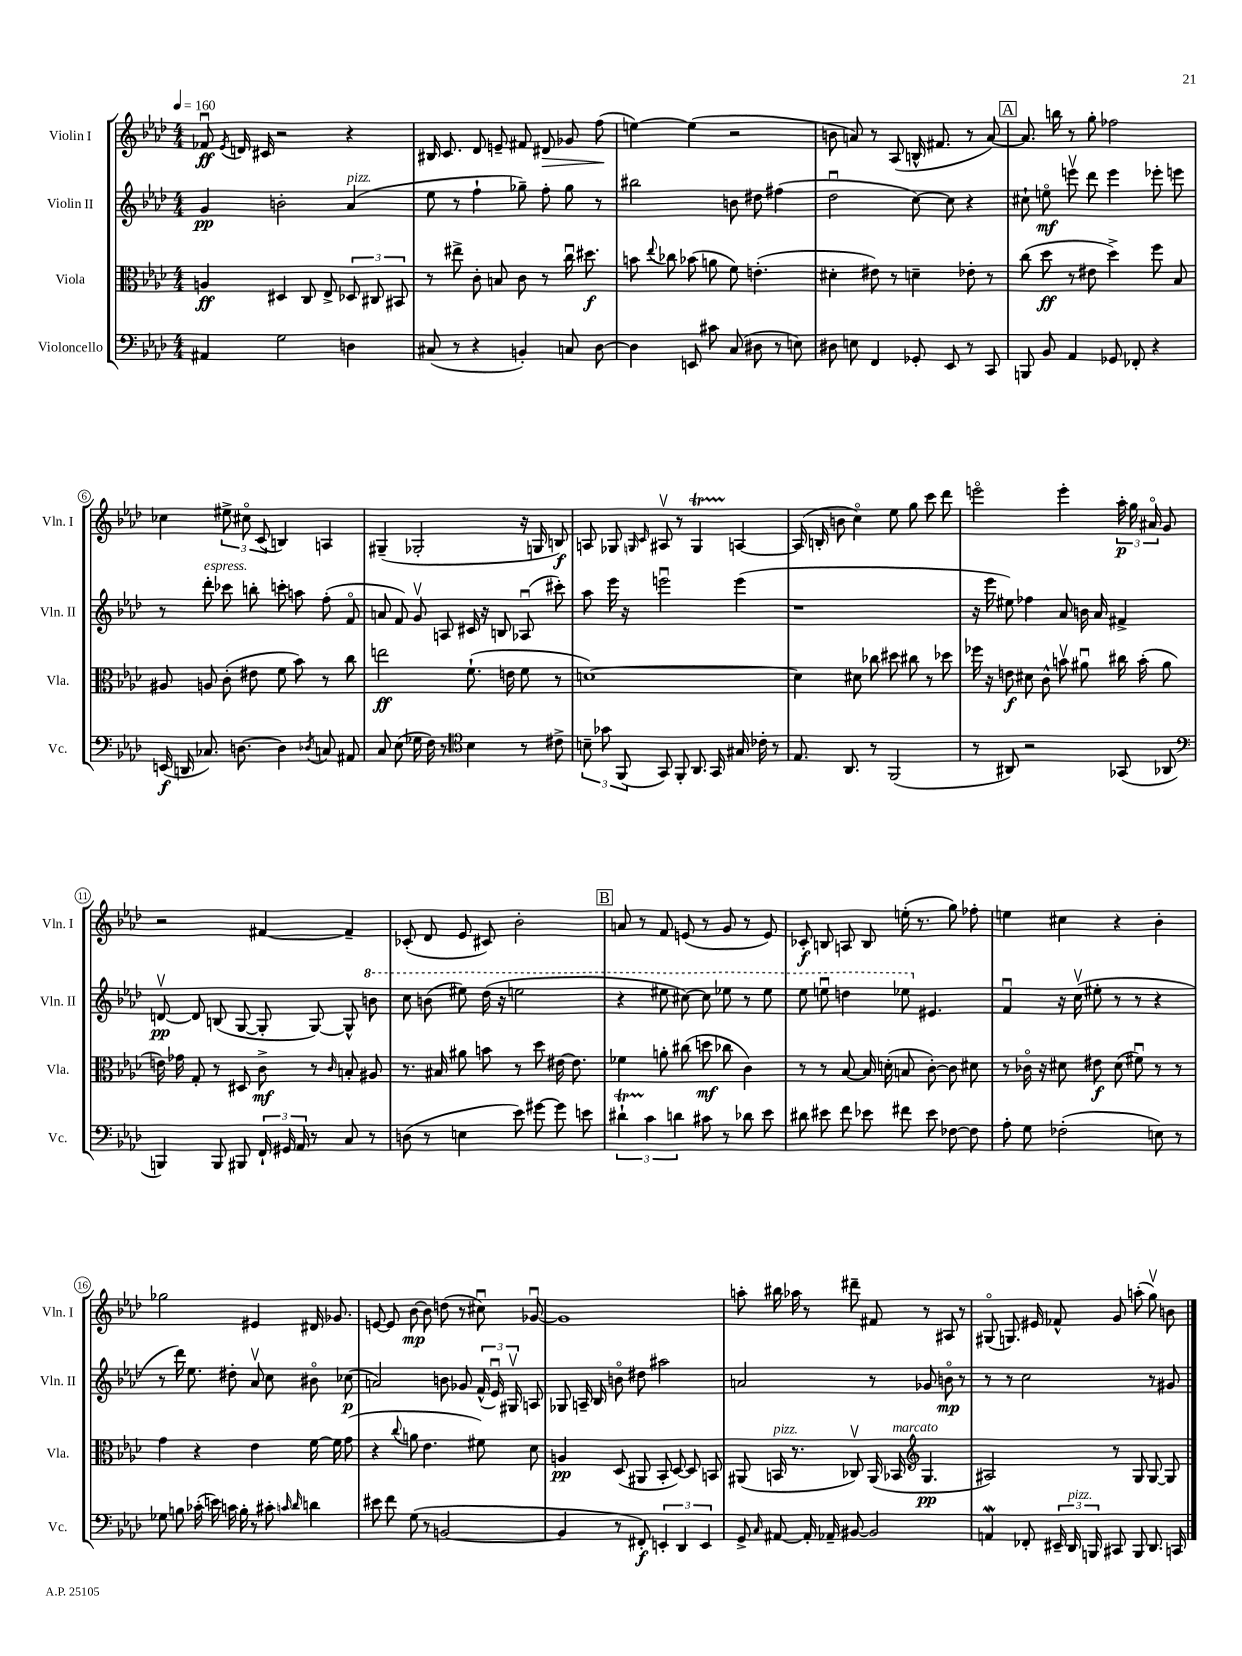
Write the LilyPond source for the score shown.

<<
\new StaffGroup <<
\new Staff = "s0" \with { instrumentName = "Violin I" shortInstrumentName = "Vln. I" } {
    \clef treble \key aes \major \numericTimeSignature \time 4/4 \tempo 4 = 160
    \autoBeamOff fes'8\downbow\ff \acciaccatura { ees'8 } d'16 cis'16 r2 r4 |
    bis16 c'8. des'8 e'8-- fis'8 dis'8\> ges'8 f''8\!( |
    e''4~) e''4( r2 |
    b'8 a'8) r8 aes8( b16-^ fis'8. r8 a'8~) |
    \mark \markup { \box "A" } a'8. b''16 r8 g''8-. fes''2 |
    ces''4 \tuplet 3/2 { eis''8-> cis''8\flageolet c'8( } b4) a4 |
    gis4--( ges2-. r16 g16 b8\f) |
    a8 ges8 \grace { g16 c'16 } ais8\upbow r8 g4\startTrillSpan a4~\stopTrillSpan |
    a16( b16-. b'8 c''4\flageolet) ees''8 g''8 c'''8 des'''8 |
    e'''2\flageolet e'''4-. \tuplet 3/2 { aes''16-.\p g''16 ais'16\flageolet } g'8 |
    r2 fis'4~ fis'4-- |
    ces'8-.( des'8 ees'8 cis'8) bes'2-. |
    \mark \markup { \box "B" } a'8 r8 f'8 e'8( r8 g'8 r8 e'8) |
    ces'8-.\f b8 a8 b8 e''16-.( r8. g''8) fes''8-. |
    e''4 cis''4 r4 bes'4-. |
    ges''2 eis'4 dis'16 ges'8. |
    e'8~ e'8 bes'8~\mp bes'8 d''8( r8 cis''8\downbow) ges'8~\downbow |
    ges'1 |
    a''8-. bis''16 aes''16 r8 dis'''8-- fis'8 r8 ais8 r8 |
    gis8\flageolet( g8.) eis'16 fes'8-^ g'8 a''8-.( g''8\upbow) b'8 \bar "|." |
}
\new Staff = "s1" \with { instrumentName = "Violin II" shortInstrumentName = "Vln. II" } {
    \clef treble \key aes \major \numericTimeSignature \time 4/4
    \autoBeamOff g'4\pp b'2-. aes'4^\markup { \italic "pizz." }( |
    ees''8 r8 f''4-! ges''8--) f''8-. ges''8 r8 |
    bis''2 b'8 dis''8 fis''4( |
    des''2\downbow c''8~) c''8 r4 |
    \mark \markup { \box "A" } cis''8-! e''8\flageolet\mf e'''8\upbow des'''8 e'''4 ees'''8-. e'''8 |
    r8 des'''8-.^\markup { \italic "espress." } ces'''8 b''8-. c'''8-. a''8 f''8-.( f'8\flageolet |
    a'8 f'8) g'8\upbow a8 cis'16 r16 b8 aes8\downbow( cis'''8-.) |
    aes''8 ees'''16 r16 e'''2\downbow e'''4( |
    r1 |
    r16 ees'''16 eis''8) fes''4 aes'8 b'16 aes'16 fis'4-> |
    d'8~\upbow\pp d'8 b8( g8~ g8-. g8~) g8-^ \ottava #1 b''8 |
    c'''8 b''8( eis'''8) des'''16( r16 e'''2 |
    \mark \markup { \box "B" } r4 eis'''8 cis'''8~) cis'''8 ees'''8 r8 ees'''8 |
    ees'''8 e'''8\downbow d'''4 ees'''8 \ottava #0 eis'4. |
    f'4\downbow r16 c''16\upbow( eis''8-. r8 r8 r4 |
    r8 des'''16) ees''8. dis''8-. aes'8\upbow c''8 bis'8\flageolet ces''8\p( |
    a'2) b'8 ges'8 \tuplet 3/2 { f'16-^( ees'16\downbow) gis16\upbow } a8 |
    ges8 a16-- bes16 b'8\flageolet dis''8 ais''2 |
    a'2 r8 ges'8 b'8\flageolet\mp r8 |
    r8 r8 c''2 r8 gis'8 \bar "|." |
}
\new Staff = "s2" \with { instrumentName = "Viola" shortInstrumentName = "Vla." } {
    \clef alto \key aes \major \numericTimeSignature \time 4/4
    \autoBeamOff a4\ff dis4 c8 ees8-> \tuplet 3/2 { des8 cis8 bis,8 } |
    r8 eis''8-> c'8-. b8 c'8 r8 c''16\downbow dis''8.\f |
    b'8 \appoggiatura { ees''8 } ces''8 bes'8( a'8 f'8) e'4.-.( |
    dis'4-. eis'8) r8 d'4-- ees'8-. r8 |
    \mark \markup { \box "A" } c''8( des''8\ff r8 eis'8 des''4->) f''8 bes8 |
    ais8 a8 c'8-.( eis'8 f'8 bes'8) r8 c''8 |
    e''2\ff f'8.-!( e'16 f'8 r8 |
    d'1~) |
    d'4 dis'8 ces''8 dis''8 cis''8 r8 des''8 |
    fes''16 r16 e'8\f dis'8 c'8-^ b'8\upbow ais'8\downbow cis''16 b'16-.( ais'8 |
    e'16) ges'16 g8-. r8 dis8 c'8->\mf r8 \grace { c'16 } b8-. ais8 |
    r8. bis16 ais'8 b'8 r8 des''8 eis'16~ eis'8. |
    \mark \markup { \box "B" } fes'4 a'8-. cis''8( d''8\mf ces''8 c'4) |
    r8 r8 bes8~ bes16 d'16-.( b8 c'8~-.) c'8 dis'8 |
    r8 ces'16\flageolet r16 dis'8 eis'8\f dis'8( fis'8\downbow) r8 r8 |
    g'4 r4 ees'4 f'16~ f'16 g'8( |
    r4 \appoggiatura { c''8 } a'8 ees'4. fis'8) des'8 |
    a4\pp des8( ais,8 bes,8-. des8~) des8 b,8 |
    ais,8( b,16^\markup { \italic "pizz." } r8. ces8\upbow) ais,16( bes,16^\markup { \italic "marcato" } \clef treble g4.\pp |
    ais2) r8 g8 g8~ g8 \bar "|." |
}
\new Staff = "s3" \with { instrumentName = "Violoncello" shortInstrumentName = "Vc." } {
    \clef bass \key aes \major \numericTimeSignature \time 4/4
    \autoBeamOff ais,4 g2 d4 |
    cis8( r8 r4 b,4-.) c8 des8~ |
    des4 e,8 cis'8 c8( dis8 r8 e8) |
    dis8 e8 f,4 ges,8-. ees,8 r8 c,8 |
    \mark \markup { \box "A" } b,,8 bes,8 aes,4 ges,8 fes,8-. r4 |
    e,16\f( d,16 ces8.) d8.~ d4 \acciaccatura { des8 } c8 ais,8 |
    c8 ees8( ges16 f16) r8 \clef tenor bes4 r8 cis'8-> |
    \tuplet 3/2 { b8-- ges'8 f,8( } g,8) f,8-. aes,8. g,16 gis16 ces'16-. r8 |
    ees8. aes,8. r8 f,2( |
    r8 ais,8) r2 ges,8( aes,8 |
    \clef bass b,,4) b,,8 bis,,8 \tuplet 3/2 { f,16-! gis,16 aes,16 } r8 c8 r8 |
    d8( r8 e4 ees'8) gis'8~ gis'8 e'8 |
    \mark \markup { \box "B" } \tuplet 3/2 { dis'4-!\startTrillSpan c'4\stopTrillSpan d'4 } cis'8 r8 des'8 ees'8 |
    dis'8 eis'8 f'8 ees'8 fis'8 ees'8 fes8~ fes8 |
    aes8-. g8 fes2-.( e8) r8 |
    ges8 b8 ces'16-.( e'16) c'16 b16-. r8 cis'8-. \grace { c'16 des'16 } d'4 |
    eis'8 f'8 g8( r8 b,2~ |
    b,4 r8 fis,8-.\f) \tuplet 3/2 { e,4-. des,4 e,4 } |
    g,8-> \grace { c16 } ais,8~ ais,16-. aes,16-- bis,8~ bis,2 |
    a,4\mordent fes,8-. \tuplet 3/2 { eis,16-- des,16^\markup { \italic "pizz." } b,,16 } cis,8 b,,8 des,8. c,16 \bar "|." |
}
>>
>>
\layout { \context { \Score \override BarNumber.stencil = #(make-stencil-circler 0.1 0.3 ly:text-interface::print) } }
